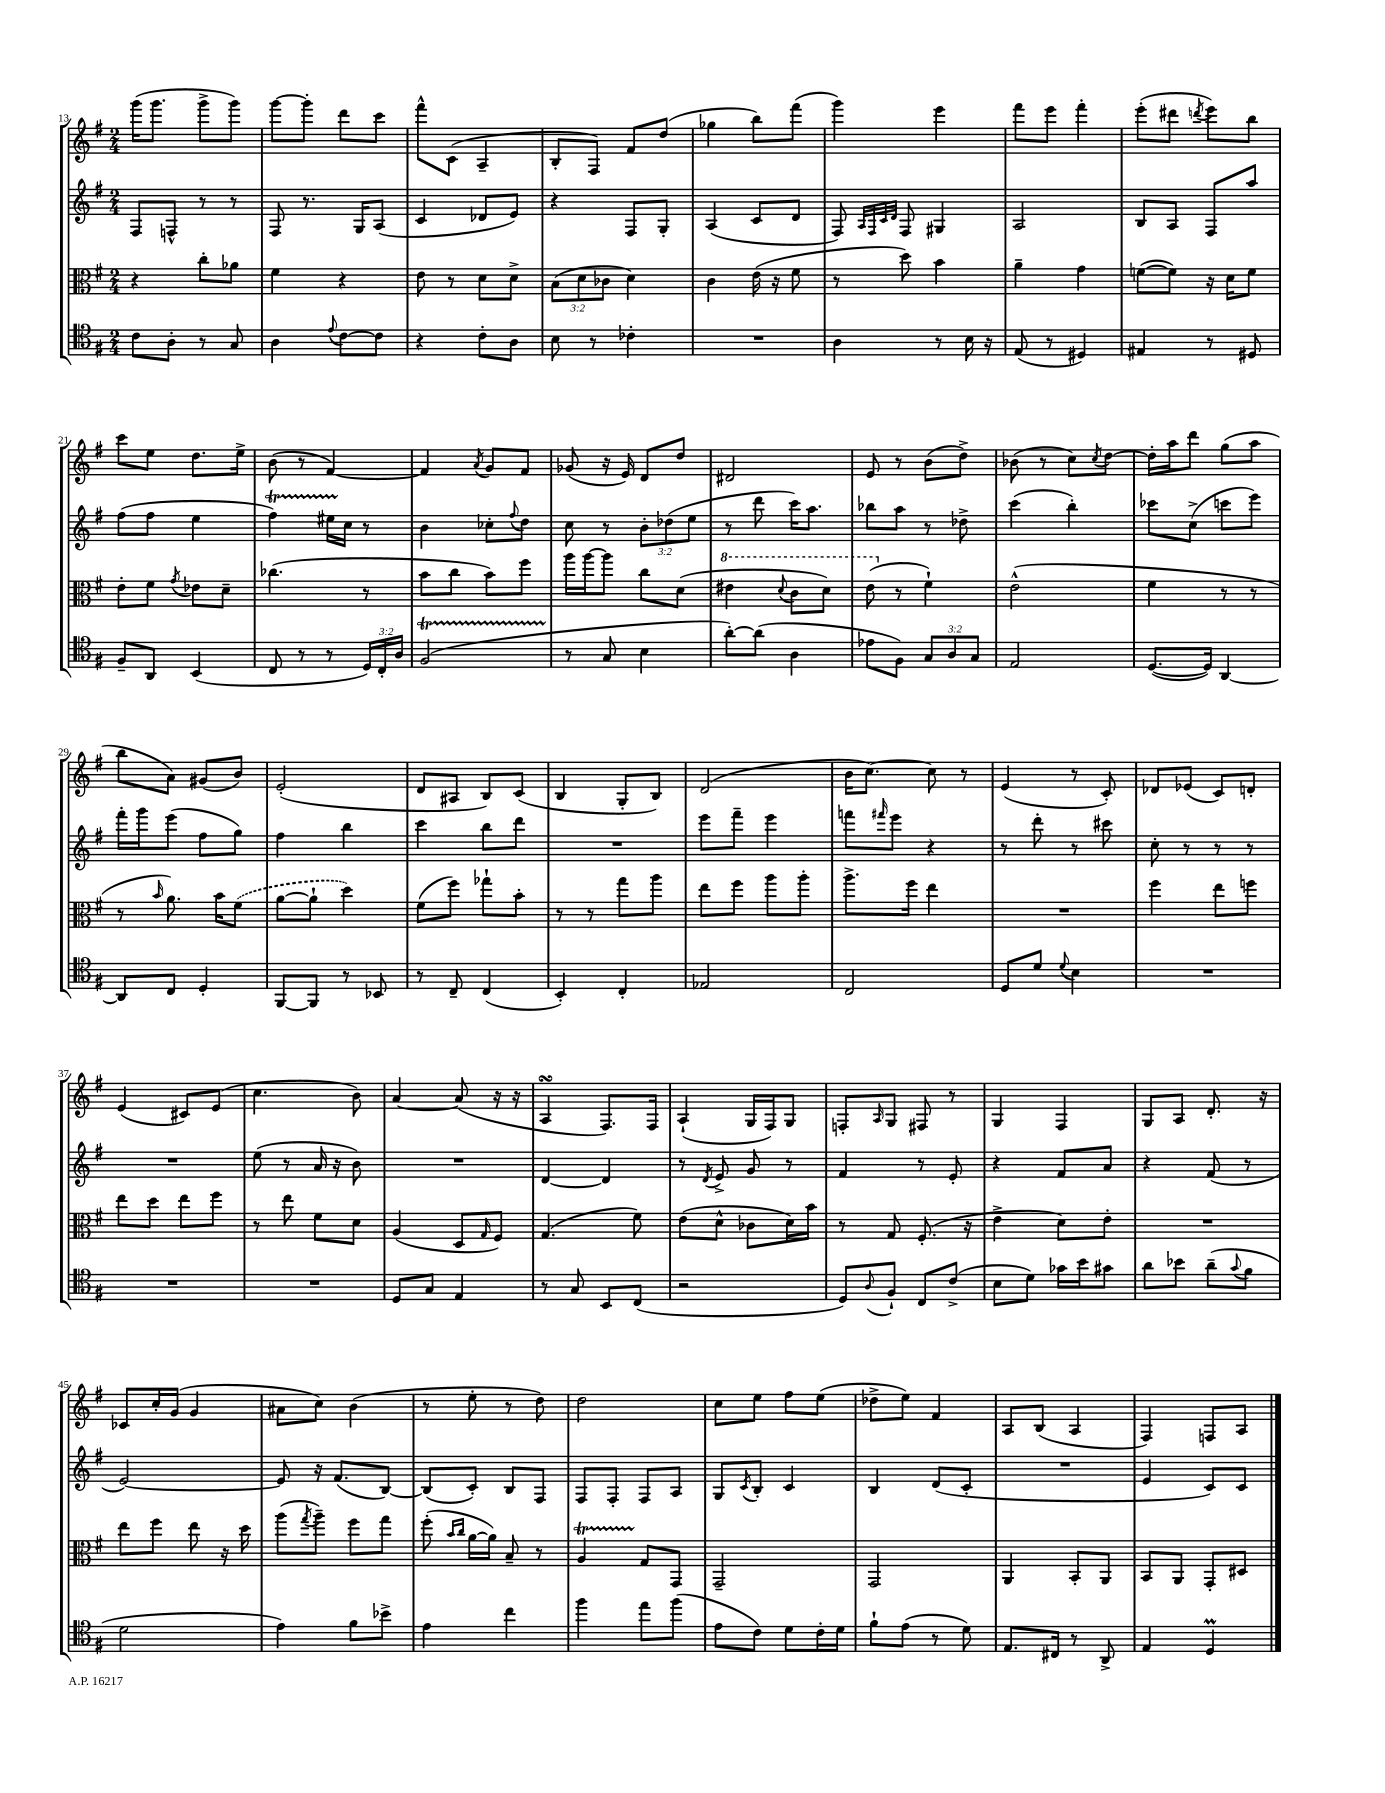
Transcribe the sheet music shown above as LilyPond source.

<<
\new StaffGroup <<
\new Staff = "s0" {
    \clef treble \key g \major \numericTimeSignature \time 2/4
    g'''16( g'''8. g'''8-> g'''8) |
    g'''8~ g'''8-. d'''8 c'''8 |
    fis'''8-^ c'8( a4-- |
    b8-. fis8) fis'8 d''8( |
    ges''4 b''8) fis'''8( |
    g'''4) e'''4 |
    fis'''8 e'''8 fis'''4-. |
    e'''8-.( dis'''8 \acciaccatura { d'''8 } e'''8) b''8 |
    c'''8 e''8 d''8. e''16-> |
    b'8( r8 fis'4~) |
    fis'4 \acciaccatura { a'8 } g'8 fis'8 |
    ges'8( r16 e'16) d'8 d''8 |
    dis'2 |
    e'8 r8 b'8( d''8->) |
    bes'8( r8 c''8) \acciaccatura { c''8 } d''8~ |
    d''16-. a''16 d'''8 g''8( a''8 |
    b''8 a'8) gis'8( b'8) |
    e'2-.( |
    d'8 ais8 b8) c'8( |
    b4 g8-. b8) |
    d'2( |
    b'16 c''8.~) c''8 r8 |
    e'4( r8 c'8-.) |
    des'8 ees'8( c'8) d'8-. |
    e'4( cis'8) e'8( |
    c''4. b'8) |
    a'4~ a'8( r16 r16 |
    a4\turn fis8.) fis16 |
    a4-!( g16 fis16) g8 |
    f8-. \grace { a16 } g8 fis8 r8 |
    g4 fis4 |
    g8 a8 d'8.-. r16 |
    ces'8 c''16-. g'16( g'4 |
    ais'8 c''8) b'4( |
    r8 e''8-. r8 d''8) |
    d''2 |
    c''8 e''8 fis''8 e''8( |
    des''8-> e''8) fis'4 |
    a8 b8( a4 |
    fis4) f8 a8 \bar "|." |
}
\new Staff = "s1" {
    \clef treble \key g \major \numericTimeSignature \time 2/4 \override Staff.TupletNumber.text = #tuplet-number::calc-fraction-text
    fis8 f8-^ r8 r8 |
    fis8 r8. g16 a8( |
    c'4 des'8 e'8) |
    r4 fis8 g8-. |
    a4( c'8 d'8 |
    fis8) \grace { a32 fis32 c'32 d'32 } fis8 gis4 |
    a2 |
    b8 a8 fis8 a''8 |
    fis''8( fis''8 e''4 |
    fis''4\startTrillSpan) eis''16 c''16\stopTrillSpan r8 |
    b'4 ces''8-. \appoggiatura { fis''8 } d''8 |
    c''8 r8 \tuplet 3/2 { b'8-. des''8( e''8 } |
    r8 d'''8 c'''16) a''8. |
    bes''8 a''8 r8 des''8-> |
    c'''4( b''4-.) |
    ces'''8 c''8->( c'''8 e'''8) |
    fis'''16-. g'''16 e'''8( fis''8 g''8) |
    fis''4 b''4 |
    c'''4 b''8 d'''8 |
    R2 |
    e'''8 fis'''8-- e'''4 |
    f'''8 \grace { fis'''16 } e'''8 r4 |
    r8 d'''8-. r8 cis'''8 |
    c''8-. r8 r8 r8 |
    R2 |
    e''8( r8 a'16 r16 b'8) |
    R2 |
    d'4~ d'4 |
    r8 \acciaccatura { d'8 } e'8-> g'8 r8 |
    fis'4 r8 e'8-. |
    r4 fis'8 a'8 |
    r4 fis'8( r8 |
    e'2~) |
    e'8 r16 fis'8.( b8~) |
    b8( c'8-.) b8 fis8 |
    fis8 fis8-. fis8 a8 |
    g8 \acciaccatura { c'8 } b8-. c'4 |
    b4 d'8( c'8-. |
    R2 |
    e'4 c'8) c'8 \bar "|." |
}
\new Staff = "s2" {
    \clef alto \key g \major \numericTimeSignature \time 2/4 \override Staff.TupletNumber.text = #tuplet-number::calc-fraction-text
    r4 c''8-. aes'8 |
    fis'4 r4 |
    e'8 r8 d'8 d'8-> |
    \tuplet 3/2 { b8( d'8 ces'8 } d'4) |
    c'4 e'16( r16 fis'8 |
    r8 d''8) b'4 |
    a'4-- g'4 |
    f'8~( f'8) r16 d'16 f'8 |
    e'8-. fis'8 \acciaccatura { g'8 } ees'8 d'8-- |
    ces''4.( r8 |
    b'8 c''8 b'8) fis''8 |
    a''16 a''16~ a''8 c''8 d'8( |
    \ottava #1 eis''4 \appoggiatura { d''8 } c''8 d''8) |
    e''8( \ottava #0 r8 fis'4-!) |
    e'2-^( |
    fis'4 r8 r8 |
    r8 \grace { b'16 } a'8.) b'16 \once \slurDashed fis'8( |
    a'8~ a'8-! d''4) |
    fis'8( fis''8) ges''8-! b'8-. |
    r8 r8 g''8 a''8 |
    e''8 fis''8 a''8 a''8-. |
    a''8.-> fis''16 e''4 |
    R2 |
    fis''4 e''8 f''8 |
    e''8 d''8 e''8 fis''8 |
    r8 e''8 fis'8 d'8 |
    a4( d8 \grace { g16 } fis8) |
    g4.( fis'8) |
    e'8( d'8-^ ces'8 d'16) b'16 |
    r8 g8 fis8.-.( r16 |
    e'4-> d'8) e'8-. |
    R2 |
    e''8 fis''8 e''8 r16 d''16 |
    a''8( \acciaccatura { g''8 } a''8--) fis''8 g''8 |
    fis''8-.( \grace { b'16 c''16 } a'16~ a'16) b8-- r8 |
    a4\startTrillSpan g8\stopTrillSpan g,8 |
    g,2-- |
    g,2 |
    a,4 b,8-. a,8 |
    b,8 a,8 g,8-. dis8 \bar "|." |
}
\new Staff = "s3" {
    \clef tenor \key g \major \numericTimeSignature \time 2/4 \override Staff.TupletNumber.text = #tuplet-number::calc-fraction-text
    c'8 a8-. r8 g8 |
    a4 \appoggiatura { e'8 } c'8~ c'8 |
    r4 c'8-. a8 |
    b8 r8 ces'4-. |
    R2 |
    a4 r8 b16 r16 |
    e8( r8 dis4) |
    eis4 r8 dis8 |
    fis8-- a,8 b,4( |
    c8 r8 r8 \tuplet 3/2 { d16) c16-. a16 } |
    fis2\startTrillSpan( |
    r8\stopTrillSpan g8 b4 |
    a'8~-.) a'8( a4 |
    ees'8 fis8) \tuplet 3/2 { g8 a8 g8 } |
    e2 |
    d8.~( d16) a,4~ |
    a,8 c8 d4-. |
    fis,8~ fis,8 r8 bes,8 |
    r8 c8-- c4( |
    b,4-.) c4-. |
    ees2 |
    c2 |
    d8 d'8 \appoggiatura { d'8 } b4 |
    R2 |
    R2 |
    R2 |
    d8 g8 e4 |
    r8 g8 b,8 c8( |
    r2 |
    d8) \appoggiatura { a8 } fis8-! c8 c'8->( |
    b8 d'8) ges'16 b'16 gis'8 |
    a'8 bes'8 a'8--( \appoggiatura { g'8 } fis'8 |
    d'2 |
    e'4) fis'8 bes'8-> |
    e'4 c''4 |
    fis''4 e''8 fis''8( |
    e'8 c'8) d'8 c'16-. d'16 |
    fis'8-! e'8( r8 d'8) |
    e8. cis16 r8 a,8-> |
    e4 d4\prall \bar "|." |
}
>>
>>
\layout { \context { \Score currentBarNumber = #13 } }
